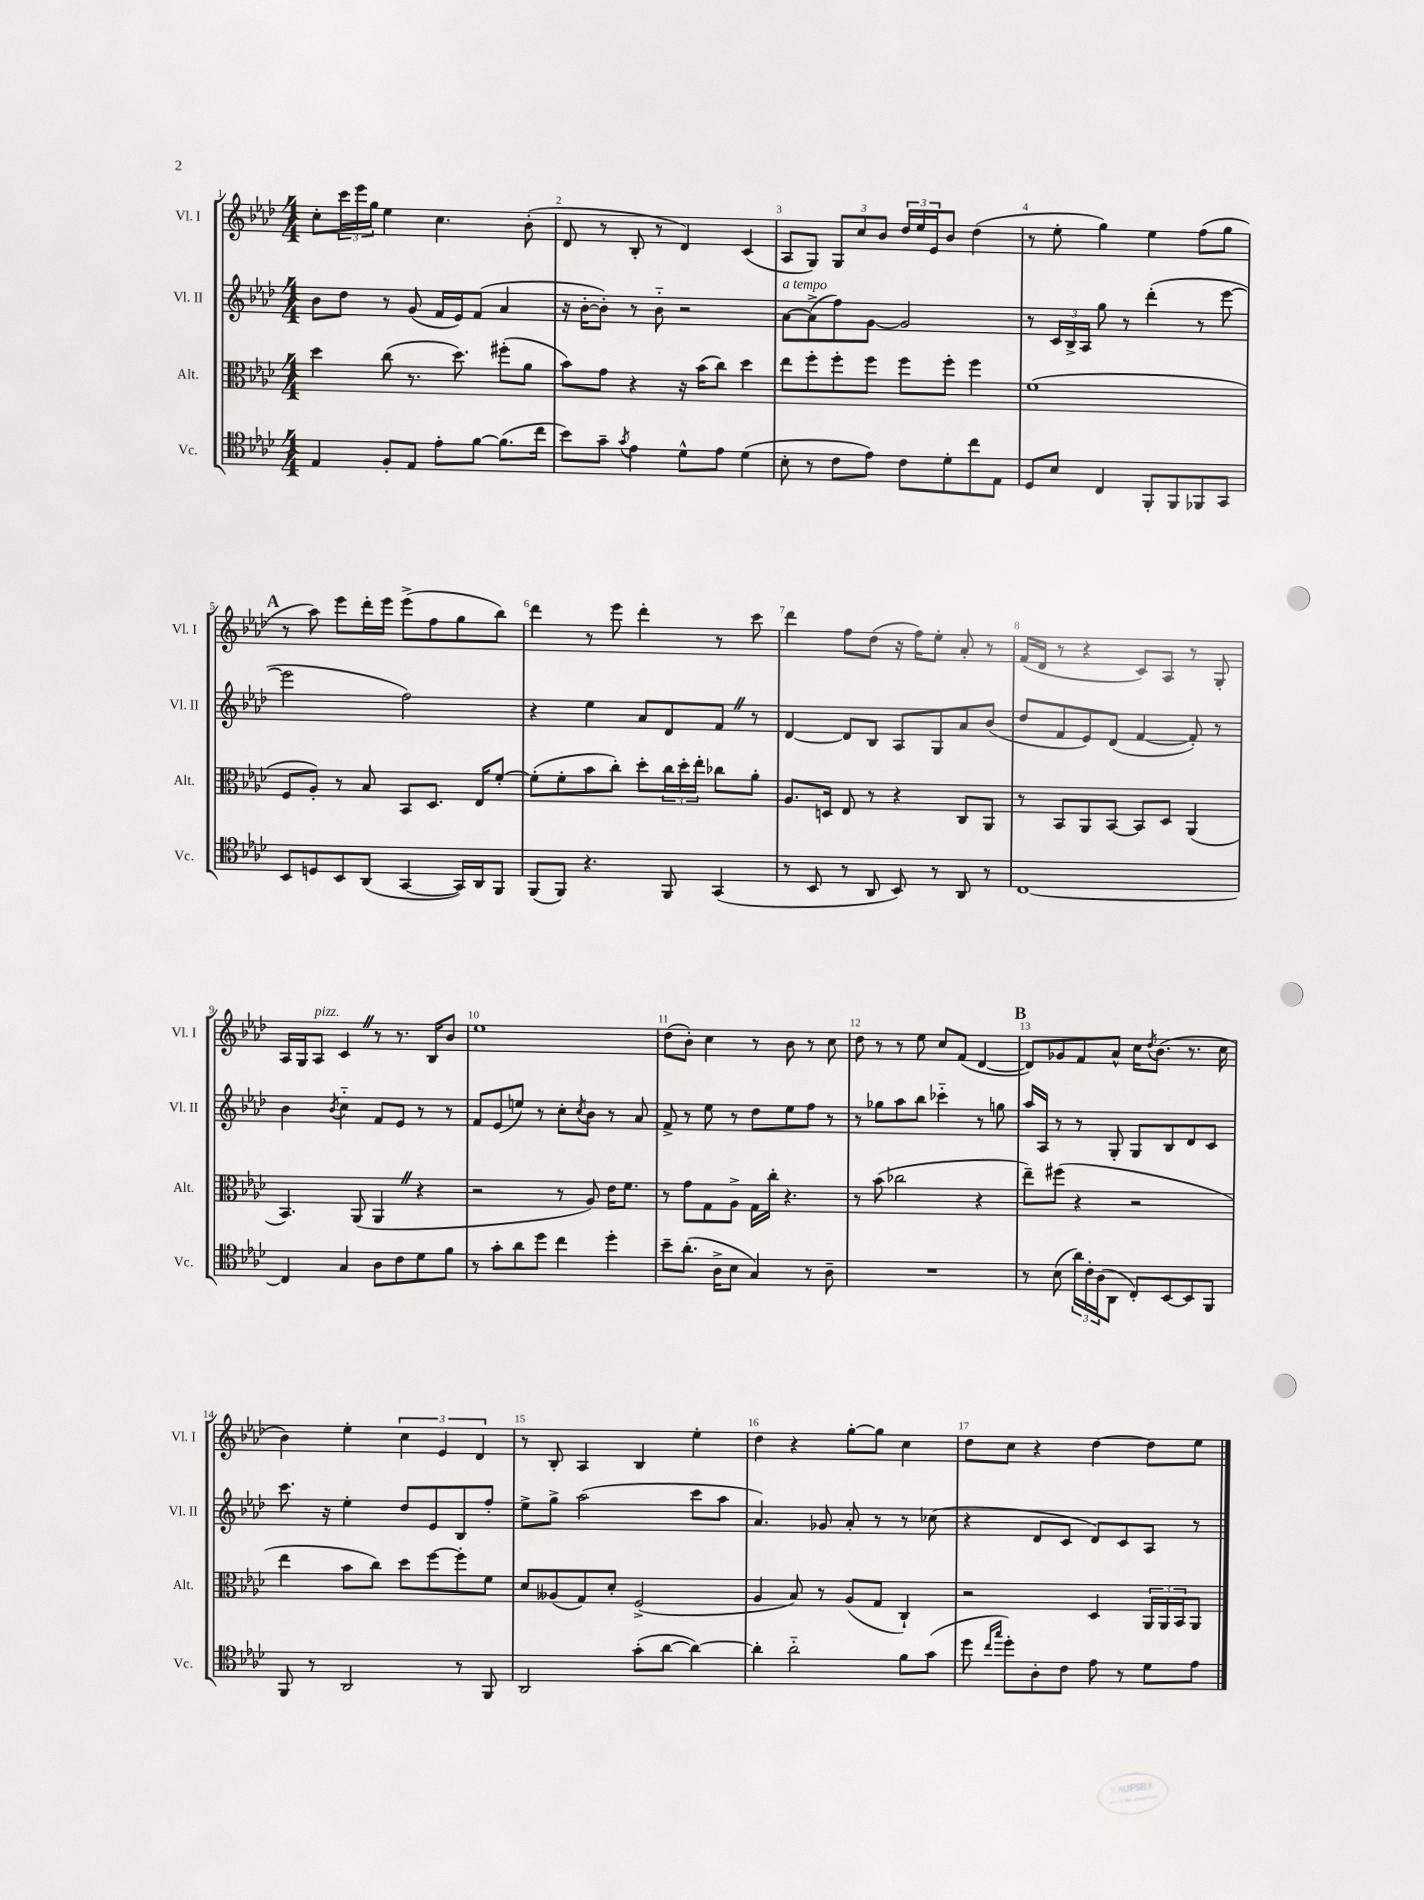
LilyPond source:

<<
\new StaffGroup <<
\new Staff = "s0" \with { instrumentName = "Vl. I" shortInstrumentName = "Vl. I" } {
    \clef treble \key aes \major \numericTimeSignature \time 4/4
    c''8-. \tuplet 3/2 { c'''16 ees'''16 g''16 } ees''4 c''4. bes'8-.( |
    des'8 r8 bes8-. r8 des'4) c'4( |
    aes8 g8) \tuplet 3/2 { g8 c''8 bes'8 } \tuplet 3/2 { des''16 ees''16 ees'16 } bes'8 des''4( |
    r8 ees''8-. g''4) ees''4 f''8( g''8 |
    \mark \markup { \bold "A" } r8 aes''8) ees'''8 des'''16-. ees'''16 ees'''8->( f''8 g''8 bes''8) |
    des'''4 r8 ees'''8 des'''4-. r8 c'''8 |
    des'''4 f''8 des''8( r16 f''16) ees''8-. aes'8-. r8 |
    f'16( des'16 r8 r4 c'8) aes8 r8 g8-. |
    aes16 g16 aes8^\markup { \italic "pizz." } c'4 \once \override BreathingSign.text = \markup { \musicglyph "scripts.caesura.straight" } \breathe r8 r8. bes16 bes'8 |
    ees''1 |
    des''8( bes'8-.) c''4 r8 bes'8 r8 c''8 |
    des''8 r8 r8 ees''8 c''8 f'8( des'4~ |
    \mark \markup { \bold "B" } des'8) ges'8 f'8 aes'8-^ c''16 \acciaccatura { des''8 } bes'8.( r8. c''16 |
    bes'4) ees''4-. \tuplet 3/2 { c''4 ees'4 des'4 } |
    r8 bes8-. aes4 bes4 ees''4-. |
    des''4 r4 g''8~-. g''8 c''4 |
    des''8 c''8 r4 des''4~ des''8 ees''8 \bar "|." |
}
\new Staff = "s1" \with { instrumentName = "Vl. II" shortInstrumentName = "Vl. II" } {
    \clef treble \key aes \major \numericTimeSignature \time 4/4
    bes'8 des''8 r8 g'8( f'16 ees'16) f'8( aes'4 |
    r16 bes'16~-. bes'8-.) r8 bes'8-_ r2 |
    aes'8~^\markup { \italic "a tempo" } aes'8->( f''8) g'8~ g'2 |
    r8 \tuplet 3/2 { c'16 bes16-> aes16 } g''8 r8 des'''4-.( r8 ees'''8~ |
    \mark \markup { \bold "A" } ees'''2 f''2) |
    r4 ees''4 aes'8 des'8 f'8 \once \override BreathingSign.text = \markup { \musicglyph "scripts.caesura.straight" } \breathe r8 |
    des'4~ des'8 bes8 aes8 g8 aes'8 bes'8( |
    des''8 f'8 ees'8) des'8( f'4~ f'8-.) r8 |
    bes'4 \acciaccatura { bes'8 } c''4-_ f'8 ees'8 r8 r8 |
    f'8 ees'8( e''8) r8 c''8-. \acciaccatura { c''8 } bes'8 r8 aes'8 |
    f'8-> r8 ees''8 r8 des''8 ees''8 f''8 r8 |
    r8 ges''8 aes''8 bes''8 ces'''4-_ r8 g''8 |
    \mark \markup { \bold "B" } aes''16 aes16 r8 r8 g8-. g8 bes8 des'8 c'8 |
    c'''8. r16 ees''4-. des''8 ees'8 bes8 f''8-. |
    ees''8-> g''8-> aes''2( c'''8 aes''8 |
    aes'4.) ges'8 aes'8-. r8 r8 ces''8( |
    r4 des'8 c'8 des'8) c'8 aes8 r8 \bar "|." |
}
\new Staff = "s2" \with { instrumentName = "Alt." shortInstrumentName = "Alt." } {
    \clef alto \key aes \major \numericTimeSignature \time 4/4
    des''4 c''8( r8. des''8.) fis''8-.( aes'8 |
    bes'8) g'8 r4 r16 bes'16( c''8) des''4 |
    ees''8 f''8-. f''8-. f''8 f''8 f''8-. f''4 |
    f'1( |
    \mark \markup { \bold "A" } f8 aes8-.) r8 bes8 bes,8 des8. ees16 f'8~-. |
    f'8-.( f'8-. bes'8 c''8-.) des''8-. \tuplet 3/2 { c''16 des''16-. ees''16-. } ces''8 aes'8-. |
    aes8. d16 ees8 r8 r4 c8 aes,8 |
    r8 bes,8 aes,8 bes,8~ bes,8 des8 aes,4( |
    bes,4.) aes,8( aes,4 \once \override BreathingSign.text = \markup { \musicglyph "scripts.caesura.straight" } \breathe r4 |
    r2 r8 aes8) ees'16 f'8. |
    r8 g'8 g8 aes8-> g16 c''16-. r4. |
    r8 bes'8( ces''2 r4 |
    \mark \markup { \bold "B" } ees''8--) fis''8( r4 r2 |
    ees''4 bes'8 c''8) des''8 f''8~ f''8-. f'8 |
    des'8 aeses8( g8) des'8-. f2->( |
    aes4 bes8) r8 aes8( g8 c4-!) |
    r2 des4 \tuplet 3/2 { aes,16 aes,16 bes,16 } aes,8 \bar "|." |
}
\new Staff = "s3" \with { instrumentName = "Vc." shortInstrumentName = "Vc." } {
    \clef tenor \key aes \major \numericTimeSignature \time 4/4
    ees4 f8-. ees8 ees'8-. f'8~ f'8.( c''16 |
    bes'8) g'8-- \acciaccatura { g'8 } ees'4 des'8-^ ees'8 des'4( |
    bes8-. r8 c'8 ees'8) c'8 des'8-. c''8 ees8 |
    des8 bes8 c4 f,8-. f,8 fes,8 g,8 |
    \mark \markup { \bold "A" } bes,8 d8 bes,8 aes,8( g,4~ g,16) aes,16 f,8 |
    f,8( f,8) r4. f,8 g,4( |
    r8 bes,8 r8 aes,8 bes,8) r8 aes,8 r8 |
    c1~ |
    c4 g4 aes8 c'8 des'8 f'8 |
    r8 g'8-. aes'8 des''8 c''4 des''4-. |
    bes'8-- aes'8.-.( aes16-> bes8 g4) r8 aes8-- |
    R1 |
    \mark \markup { \bold "B" } r8 bes8( \tuplet 3/2 { aes'16) c'16-. aes16( } aes,8 c8-.) bes,8~ bes,8 f,8 |
    f,8 r8 aes,2 r8 f,8 |
    aes,2 g'8-.( aes'8~ aes'4~) |
    aes'4-. aes'2-_ f'8 g'8( |
    des''8 \grace { c''16 g''16 } des''8-.) aes8-. c'8 ees'8 r8 des'8 ees'8 \bar "|." |
}
>>
>>
\layout { \context { \Score \override BarNumber.break-visibility = ##(#f #t #t) barNumberVisibility = #all-bar-numbers-visible } }
